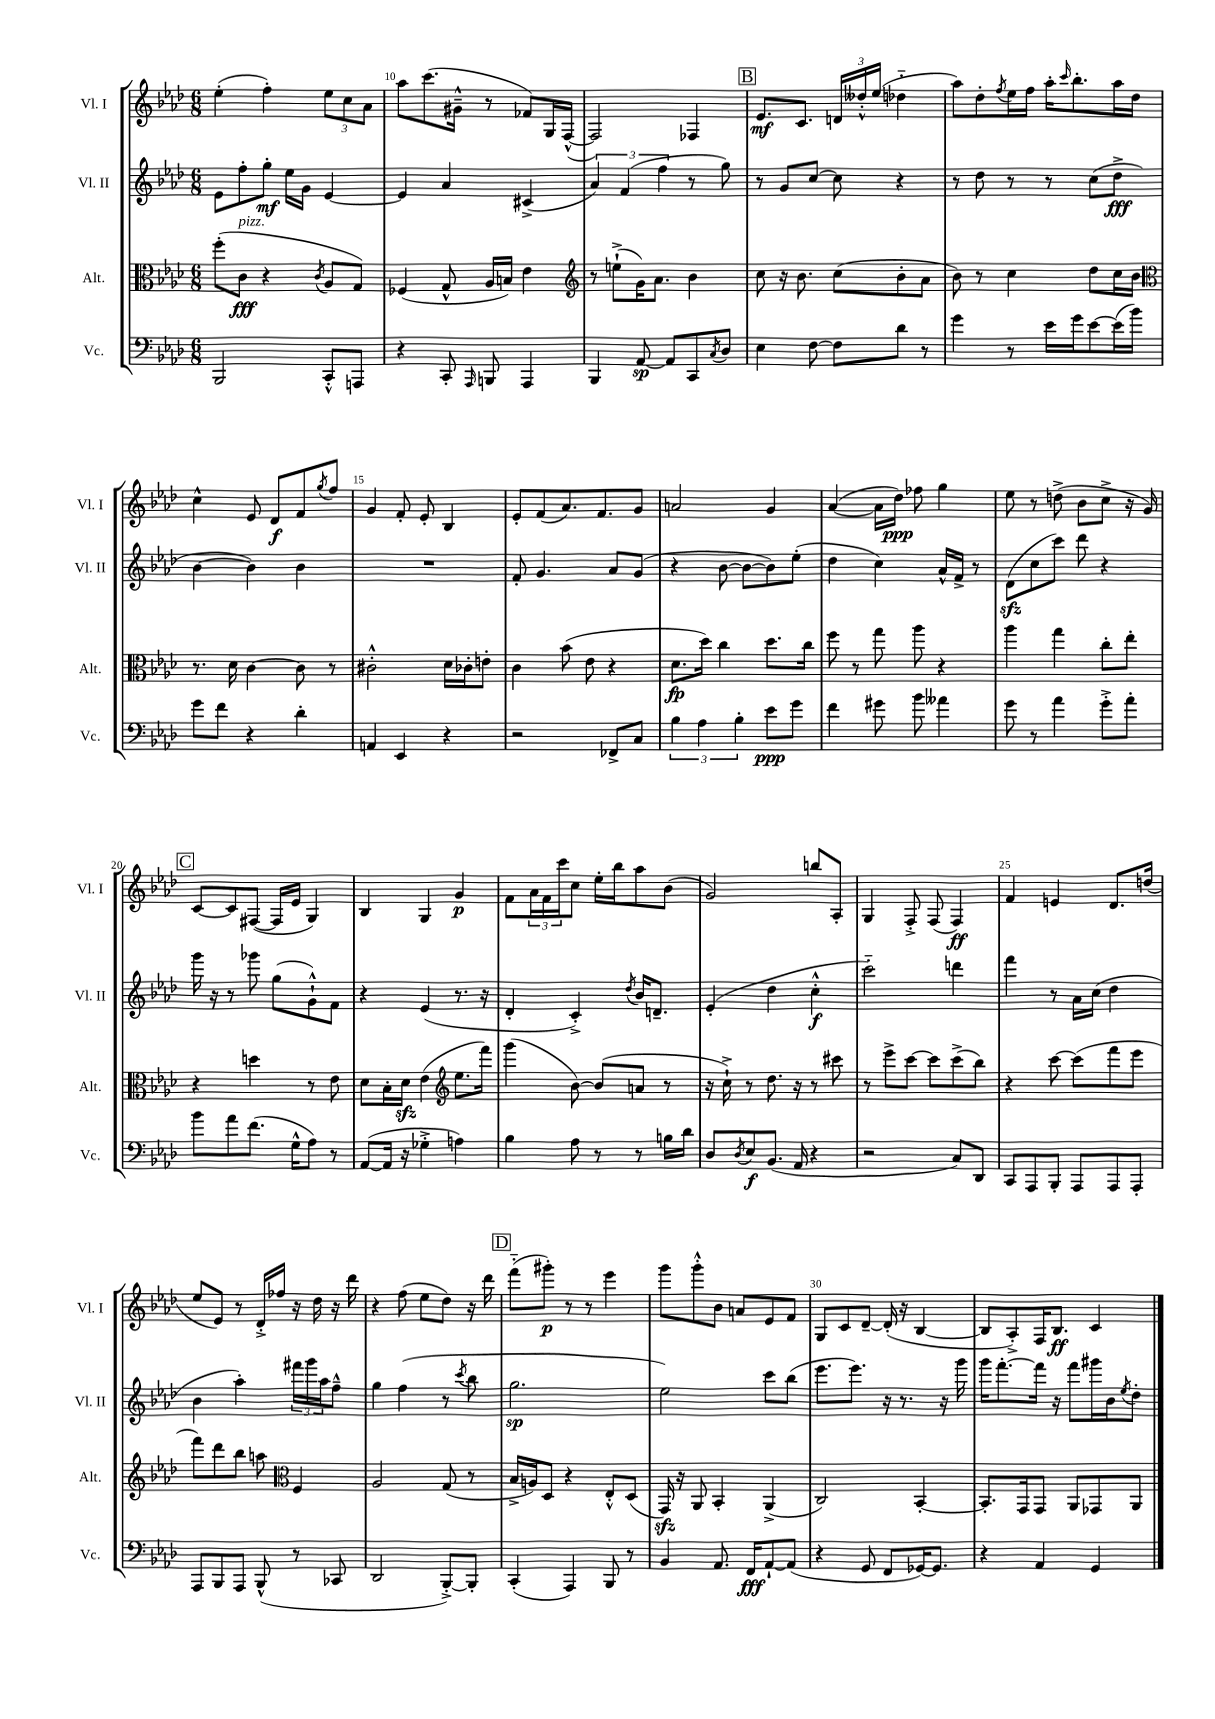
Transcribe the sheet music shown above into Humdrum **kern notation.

**kern	**kern	**kern	**kern
*staff4	*staff3	*staff2	*staff1
*clefF4	*clefC3	*clefG2	*clefG2
*k[b-e-a-d-]	*k[b-e-a-d-]	*k[b-e-a-d-]	*k[b-e-a-d-]
*M6/8	*M6/8	*M6/8	*M6/8
2BBB-/	(8ff'\L	8e-\L	(4ee-'\
.	8c\J	8ff'\	.
.	4r	8gg'\J	4ff'\)
.	.	16ee-\LL	.
.	.	16g\JJ	.
.	8qc/	.	.
8CC'^^/L	8A-/L	[4e-/	12ee-\L
.	.	.	12cc\
8AAA/J	8G/J)	.	.
.	.	.	12a-\J
=	=	=	=
4r	(4F-/	4e-/]	8aa-\L
.	.	.	(8.ccc\
8CC'/	8G^^/	4a-/	.
.	.	.	16g#~^^\Jk
16qqAAA-/	.	.	.
8BBB/	16A-/LL	.	8r
.	16B/JJ)	.	.
4AAA-/	4e-\	(4c#^/	8f-/L)
.	.	.	16G/L
.	.	.	([16F^^/JJ
=	=	=	=
*	*clefG2	*	*
4BBB-/	8r	6a-/)	2F/])
.	(8ee`^\L	.	.
.	.	(6f/	.
[8AA-/	16g\K)	.	.
.	8.a-\J	.	.
.	.	6ff\	.
8AA-/]L	.	.	.
8CC/	4b-\	8r	4F-/
8qC/	.	.	.
8D-/J	.	8gg\)	.
=	=	=	=
4E-\	8cc\	8r	8.e-/L
.	16r	8g/L	.
.	8.b-\	.	8.c/J
[8F\	.	[8cc/J	.
8F\]L	(8cc\L	8cc\]	24d/LL
.	.	.	24dd--'^^/
.	.	.	(24ee-/JJ
8d-\J	8b-'\	4r	4dd-'~\
8r	8a-\J	.	.
=	=	=	=
4g\	8b-\)	8r	8aa-\L)
.	8r	8dd-\	8dd-'\
.	.	.	8qff/
8r	4cc\	8r	16ee-\L
.	.	.	16ff\JJ
16e-\LL	.	8r	16aa-'\LK
.	.	.	16qqccc/
16g\J	.	.	8.bb-'\
[8e-\	8dd-\L	(8cc\L	.
(16e-\]L	16cc\L	8dd-^\J	16aa-\L
16b-\JJ)	16b-\JJ	.	16dd-\JJ
=	=	=	=
*	*clefC3	*	*
8g\L	8.r	[4b-\	4cc^^\
8f\J	.	.	.
.	16d-\	.	.
4r	[4c\	4b-\])	8e-/
.	.	.	8d-/L
4d-'\	8c\]	4b-\	8f/
.	.	.	8qgg/
.	8r	.	8ff/J
=	=	=	=
4AA/	2c#'^^\	2.r	4g/
4EE-/	.	.	8f'/
.	.	.	8e-'/
4r	16d-\LL	.	4B-/
.	16c-'\J	.	.
.	8e'\J	.	.
=	=	=	=
2r	4c\	8f'/	8e-'/L
.	.	4.g/	(8f/
.	(8b-\	.	8.a-/)
.	8e-\	.	.
.	.	.	8.f/
8FF-^/L	4r	8a-/L	.
8C/J	.	(8g/J	8g/J
=	=	=	=
6B-\	8.d-\L	4r	2a/
6A-\	.	.	.
.	16dd-\Jk)	.	.
.	4cc\	[8b-\	.
6B-'\	.	.	.
.	.	8b-\_L	.
8e-\L	8.dd-\L	8b-\])	4g/
8g\J	.	(8ee-'\J	.
.	16cc\Jk	.	.
=	=	=	=
4f\	8ff\	4dd-\	([4a-/
.	8r	.	.
8g#\	8gg\	4cc\)	16a-\]LL
.	.	.	16dd-\JJ)
8b-\	8aa-\	.	8ff-\
4a--\	4r	16a-^^/LL	4gg\
.	.	16f^/JJ	.
.	.	8r	.
=	=	=	=
8g\	4aa-\	(8d-\L	8ee-\
8r	.	8cc\	8r
4a-\	4gg\	8ccc\J)	(8dd^\
.	.	8ddd-\	8b-\L
8g'^\L	8cc'\L	4r	8cc^\J
8a-'\J	8ee-'\J	.	16r
.	.	.	16g/)
=	=	=	=
8b-\L	4r	16ggg\	[8c/L
.	.	16r	.
8a-\	.	8r	8c/]
(8.f\J	4dd\	8ggg-\	([8F#/J
.	.	(8gg\L	16F#/]LL
16G^^\LK	.	.	16e-/JJ
8A-\J)	8r	8g`^^\)	4G/)
8r	8e-\	8f\J	.
=	=	=	=
([8AA-/L	8d-\L	4r	4B-/
16AA-/]Jk	16B-'\L	.	.
16r	16d-\JJ	.	.
4G-'^\	(4e-\	(4e-/	4G/
*	*clefG2	*	*
4A\)	8.ee-\L	8.r	4g/
.	16fff\Jk)	16r	.
=	=	=	=
4B-\	(4ggg\	4d-'/	8f\L
.	.	.	24a-\L
.	.	.	24f\
.	.	.	24ccc\J
8A-\	[8b-\)	4c'^/)	8cc\J
8r	(8b-/]L	.	16ee-'\LL
.	.	.	16bb-\J
.	.	8qdd-/	.
8r	8a/J	16b-/LK	8aa-\
.	.	8.d~/J	.
16B\LL	8r	.	(8b-\J
16d-\JJ	.	.	.
=	=	=	=
8D-/L	16r	(4e-'/	2g/)
.	16cc`^\)	.	.
8qD-/	.	.	.
8E-/	8r	.	.
(8.BB-/J	8.dd-\	4dd-\	.
16AA-/	16r	.	.
4r	8r	4cc'^^\	8bb/L
.	8ccc#\	.	8A-'/J
=	=	=	=
2r	8r	2ccc'~\)	4G/
.	8eee-^\L	.	.
.	[8ccc\J	.	8F'^/
.	8ccc\]L	.	(8F/
8C/L)	(8ccc^\	4ddd\	4F/)
8DD-/J	8bb-\J)	.	.
=	=	=	=
8CC/L	4r	4fff\	4f/
8AAA-/	.	.	.
8BBB-'/J	[8ccc\	8r	4e/
8AAA-/L	(8ccc\]L	16a-\LL	.
.	.	(16cc\JJ	.
8AAA-/	8fff\	4dd-\	8.d-/L
8AAA-'/J	8eee-\J	.	.
.	.	.	(16dd/Jk
=	=	=	=
8AAA-/L	8fff\L)	4b-\	8ee-/L
8BBB-/	8ddd-\	.	8e-/J)
8AAA-/J	8bb-\J	4aa-'\)	8r
(8BBB-^^/	8aa\	.	16d-'^/LL
.	.	.	16ff-/JJ
*	*clefC3	*	*
8r	4F/	24fff#\LL	16r
.	.	24ggg\	.
.	.	.	16dd-\
.	.	24aa-\J	.
8CC-/	.	8ff~^^\J	16r
.	.	.	16ddd-\
=	=	=	=
2DD-/	2A-/	4gg\	4r
.	.	(4ff\	(8ff\
.	.	.	8ee-\L
[8BBB-'^/L)	(8G/	8r	8dd-\J)
.	.	8qccc/	.
8BBB-'/]J	8r	8bb-\	16r
.	.	.	16ddd-\
=	=	=	=
(4CC'/	16B-^/LL	2.gg\	(8fff'~\L
.	16A/J)	.	.
.	8D-/J	.	8ggg#'\J)
4AAA-/)	4r	.	8r
.	.	.	8r
8BBB-/	8E-'^^/L	.	4eee-\
8r	(8D-/J	.	.
=	=	=	=
4BB-/	16GG/)	2ee-\)	8ggg\L
.	16r	.	.
.	8AA-/	.	8ggg'^^\
8.AA-/	4BB-'/	.	8b-\J
.	.	.	8a/L
16FF/LK	.	.	.
[8AA-`/	(4AA-^/	8ccc\L	8e-/
(8AA-/]J	.	(8bb-\J	8f/J
=	=	=	=
4r	2C/)	8.eee-\L	8G/L
.	.	.	8c/
.	.	8.eee-\J)	.
8GG/	.	.	[8d-~/J
8FF/L	.	16r	(16d-'/]
.	.	8.r	16r
[16GG-/K)	[4BB-'/	.	[4B-/
8.GG-/]J	.	.	.
.	.	16r	.
.	.	16ggg\	.
=	=	=	=
4r	8.BB-'/]L	16ggg\LK	8B-/]L
.	.	[8.fff'\	.
.	.	.	8A-'^/)
.	16GG/k	.	.
4AA-/	8GG/J	16fff\]Jk	16F/K
.	.	16r	8.B-/J
.	8AA-/L	8fff\L	.
4GG/	8GG-/	16ggg#\L	4c/
.	.	16b-\J	.
.	.	8qee-/	.
.	8AA-/J	8dd-'\J	.
==	==	==	==
*-	*-	*-	*-
